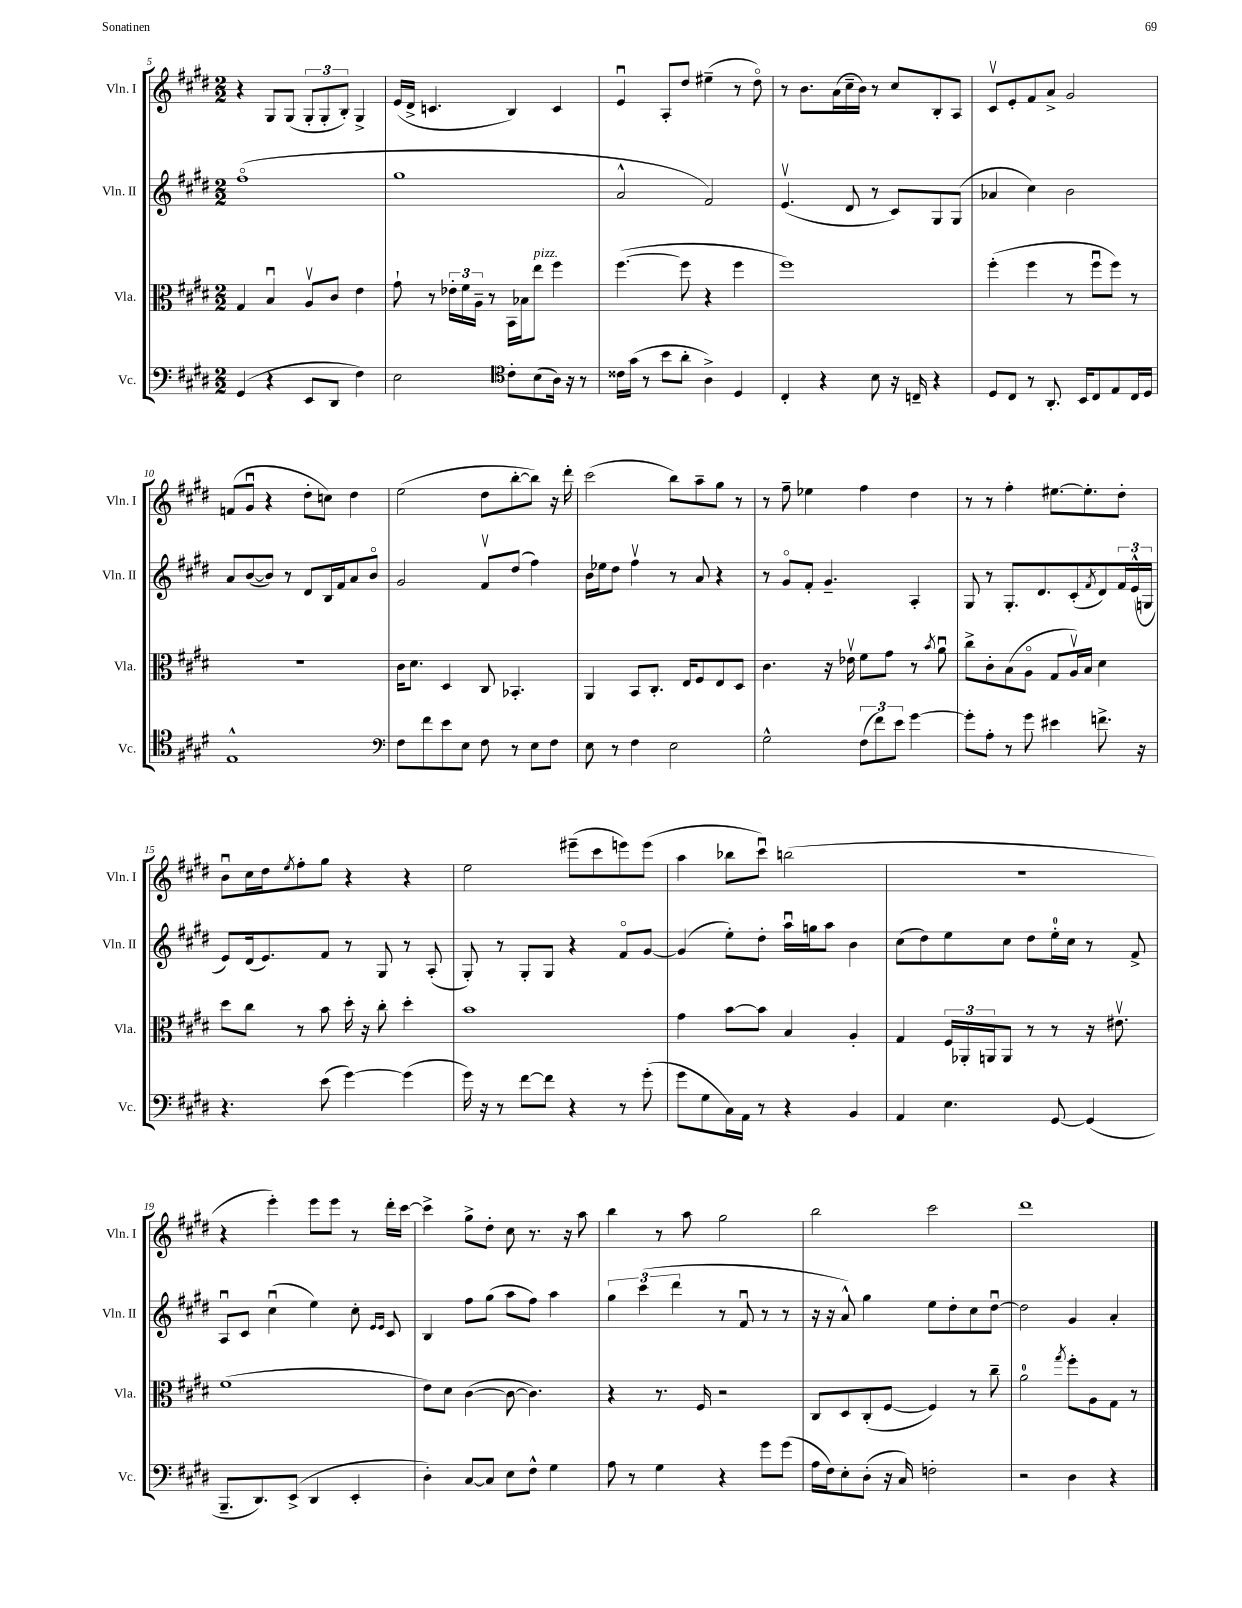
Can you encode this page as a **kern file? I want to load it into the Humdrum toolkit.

**kern	**kern	**kern	**kern
*staff4	*staff3	*staff2	*staff1
*clefF4	*clefC3	*clefG2	*clefG2
*k[f#c#g#d#]	*k[f#c#g#d#]	*k[f#c#g#d#]	*k[f#c#g#d#]
*M2/2	*M2/2	*M2/2	*M2/2
(4GG#/	4G#/	(1ff#o	4r
4r	4Bu/	.	8G#/L
.	.	.	(8G#/J
8EE/L	8Av/L	.	12G#'/L
.	.	.	12G#'/
8DD#/J	8c#/J	.	.
.	.	.	12B'/J)
4F#\)	4e\	.	4G#^/
=	=	=	=
2E\	8g#`\	1gg#	(16e/LL
.	.	.	16d#^/JJ
.	8r	.	4.c/
.	24e-'\LL	.	.
.	24f#\	.	.
.	24A~\JJ	.	.
.	8r	.	.
*clefC4	*	*	*
8c#'\L	16BB\LL	.	4B/)
.	16B-\J	.	.
(8B\	8ee\J	.	.
16A\Jk)	4ff#\	.	4c/
16r	.	.	.
8r	.	.	.
=	=	=	=
16c##\LL	([4.ff#\	2a^^/	4eu/
(16g#\JJ	.	.	.
8r	.	.	.
8b\L	.	.	8A'/L
8a'\J	8ff#\]	.	8dd#/J
4A^\)	4r	2f#/)	(4ee#~\
4D#/	4ff#\	.	8r
.	.	.	8dd#o\)
=	=	=	=
4C#'/	1ff#)	(4.ev/	8r
.	.	.	8.b\L
4r	.	.	.
.	.	.	(16a\L
.	.	8d#/	16cc#~\
.	.	.	16b\JJ)
8B\	.	8r	8r
16r	.	8c#/L)	8cc#/L
16C~/	.	.	.
4r	.	8G#/	8B'/
.	.	(8G#/J	8A/J
=	=	=	=
8D#/L	(4ff#'\	4a-/	8c#v/L
8C#/J	.	.	8e'/
8r	4ff#\	4cc#\)	8f#/
8.AA'/	.	.	8a^/J
.	8r	2b\	2g#/
16BB/LK	.	.	.
8C#/	8ff#u\L	.	.
8E/	8ff#\J)	.	.
16C#/L	8r	.	.
16D#/JJ	.	.	.
=	=	=	=
1E^^	1r	8a/L	(8f/L
.	.	([8b/	8g#u/J
.	.	8b/]J)	4r
.	.	8r	.
.	.	8d#/L	8dd#'\L
.	.	16B/L	8cc\J)
.	.	16f#/J	.
.	.	8a/	4dd#\
.	.	8bo/J	.
=	=	=	=
*clefF4	*	*	*
8F#\L	16c#\LK	2g#/	(2ee\
.	8.d#\J	.	.
8f#\	.	.	.
8e\	4D#/	.	.
8E\J	.	.	.
8F#\	8C#/	8f#v/L	8dd#\L
8r	4.BB-'/	(8dd#/J	[8bb'\
8E\L	.	4ff#\)	8bb\]J)
8F#\J	.	.	16r
.	.	.	16ddd#'\
=	=	=	=
8E\	4AA/	16b\LL	(2ccc#\
.	.	16ee-\J	.
8r	.	8dd#\J	.
4F#\	8BB/L	4ff#v\	.
.	8.C#'/J	.	.
2E\	.	8r	8bb\L)
.	16E/LK	.	.
.	8F#/	8a/	8aa~\
.	8E/	4r	8gg#\J
.	8D#/J	.	8r
=	=	=	=
2G#^^\	4.c#\	8r	8r
.	.	8g#o/L	8ff#~\
.	.	8f#'/J	4ee-\
.	16r	4.g#~/	.
.	16e-v\	.	.
(12F#\L	8f#\L	.	4ff#\
12f#\)	.	.	.
.	8g#\J	.	.
12e\J	.	.	.
[4g#\	8r	4A'/	4dd#\
.	8qb/	.	.
.	8au\	.	.
=	=	=	=
8g#'\]L	8cc#^\L	8G#/	8r
8A'\J	8c#'\	8r	8r
8r	(8B\	8.G#'/L	4ff#'\
8g#\	8Ao\J	.	.
.	.	8.d#/	.
4e#\	8G#/L	.	[8.ee#\L
.	16Av/L)	(8c#'/	.
.	16B/JJ	.	8.ee#'\]
.	.	8qf#/	.
8.f^\	4d#\	8d#/)	.
.	.	24f#/L	8dd#'\J
.	.	(24e^^/	.
16r	.	.	.
.	.	24G/JJ	.
=	=	=	=
4.r	8dd#\L	8e/L)	8bu\L
.	8cc#\J	(16d#/k	16cc#\L
.	.	8.e/)	16dd#\J
.	.	.	8qee/
.	8r	.	8ff#'\
(8e\	8b\	8f#/J	8gg#\J
[4g#\)	16dd#'\	8r	4r
.	16r	.	.
.	8cc#'\	8G#/	.
(4g#\]	4dd#'\	8r	4r
.	.	(8A'/	.
=	=	=	=
16g#\)	1b	8G#'/)	2ee\
16r	.	.	.
8r	.	8r	.
[8f#\L	.	8G#'/L	.
8f#\]J	.	8G#/J	.
4r	.	4r	(8eee#~\L
.	.	.	8ccc#\
8r	.	8f#o/L	8eee\)
(8g#'\	.	[8g#/J	(8eee\J
=	=	=	=
8g#\L	4g#\	(4g#/]	4aa\
8G#\	.	.	.
16C#\L)	[8b\L	8ee'\L)	8bb-\L
16AA\JJ	.	.	.
8r	8b\]J	8dd#'\J	8ccc#u\J)
4r	4B/	16aau\LL	(2bb\
.	.	16gg\J	.
.	.	8aa\J	.
4BB/	4A'/	4b\	.
=	=	=	=
4AA/	4G#/	(8cc#\L	1r
.	.	8dd#\)	.
4.E\	24F#/LL	8ee\	.
.	24AA-'/	.	.
.	24AA/J	.	.
.	8AA/J	8cc#\J	.
.	8r	8dd#\L	.
[8GG#/	8r	16ee'\L	.
.	.	16cc#\JJ	.
(4GG#/]	16r	8r	.
.	8.e#v\	.	.
.	.	8f#^/	.
=	=	=	=
8.BBB~/L	(1f#	8Au/L	4r
.	.	8c#/J	.
8.DD#/)	.	.	.
.	.	(4cc#u\	4eee'\)
(8EE^/J	.	.	.
4DD#/	.	4ee\)	8eee\L
.	.	.	8eee\J
4EE'/	.	8cc#'\	8r
.	.	16qqe/LL	.
.	.	16qqe/JJ	.
.	.	8c#/	16ddd#'\LL
.	.	.	[16ccc#\JJ
=	=	=	=
4D#'\)	8e\L)	4B/	4ccc#^\]
.	8d#\J	.	.
[8C#/L	([4c#\	8ff#\L	8gg#^\L
8C#/]J	.	(8gg#\J	8dd#'\J
8E\L	8c#\_	8aa\L	8cc#\
8F#^^\J	4.c#\])	8ff#\J)	8.r
4G#\	.	4aa\	.
.	.	.	16r
.	.	.	8aa\
=	=	=	=
8A\	4r	6gg#\	4bb\
8r	.	.	.
.	.	(6ccc#\	.
4G#\	8.r	.	8r
.	.	6ddd#\	.
.	.	.	8aa\
.	16F#/	.	.
4r	2r	8r	2gg#\
.	.	8f#u/	.
8g#\L	.	8r	.
(8g#\J	.	8r	.
=	=	=	=
16A\LL	8C#/L	16r	2bb\
16F#\J)	.	16r	.
8E'\	8D#/	8a^^/)	.
(8D#'\J	(8C#'/	4gg#\	.
16r	[8F#/J	.	.
16C#/)	.	.	.
2F'\	4F#/])	8ee\L	2ccc#\
.	.	8dd#'\	.
.	8r	8cc#\	.
.	8cc#~\	[8dd#u\J	.
=	=	=	=
2r	2a\	2dd#\]	1ddd#
.	8qgg#/	.	.
4D#\	8ff#'\L	4g#/	.
.	8A\	.	.
4r	8G#\J	4a'/	.
.	8r	.	.
==	==	==	==
*-	*-	*-	*-
